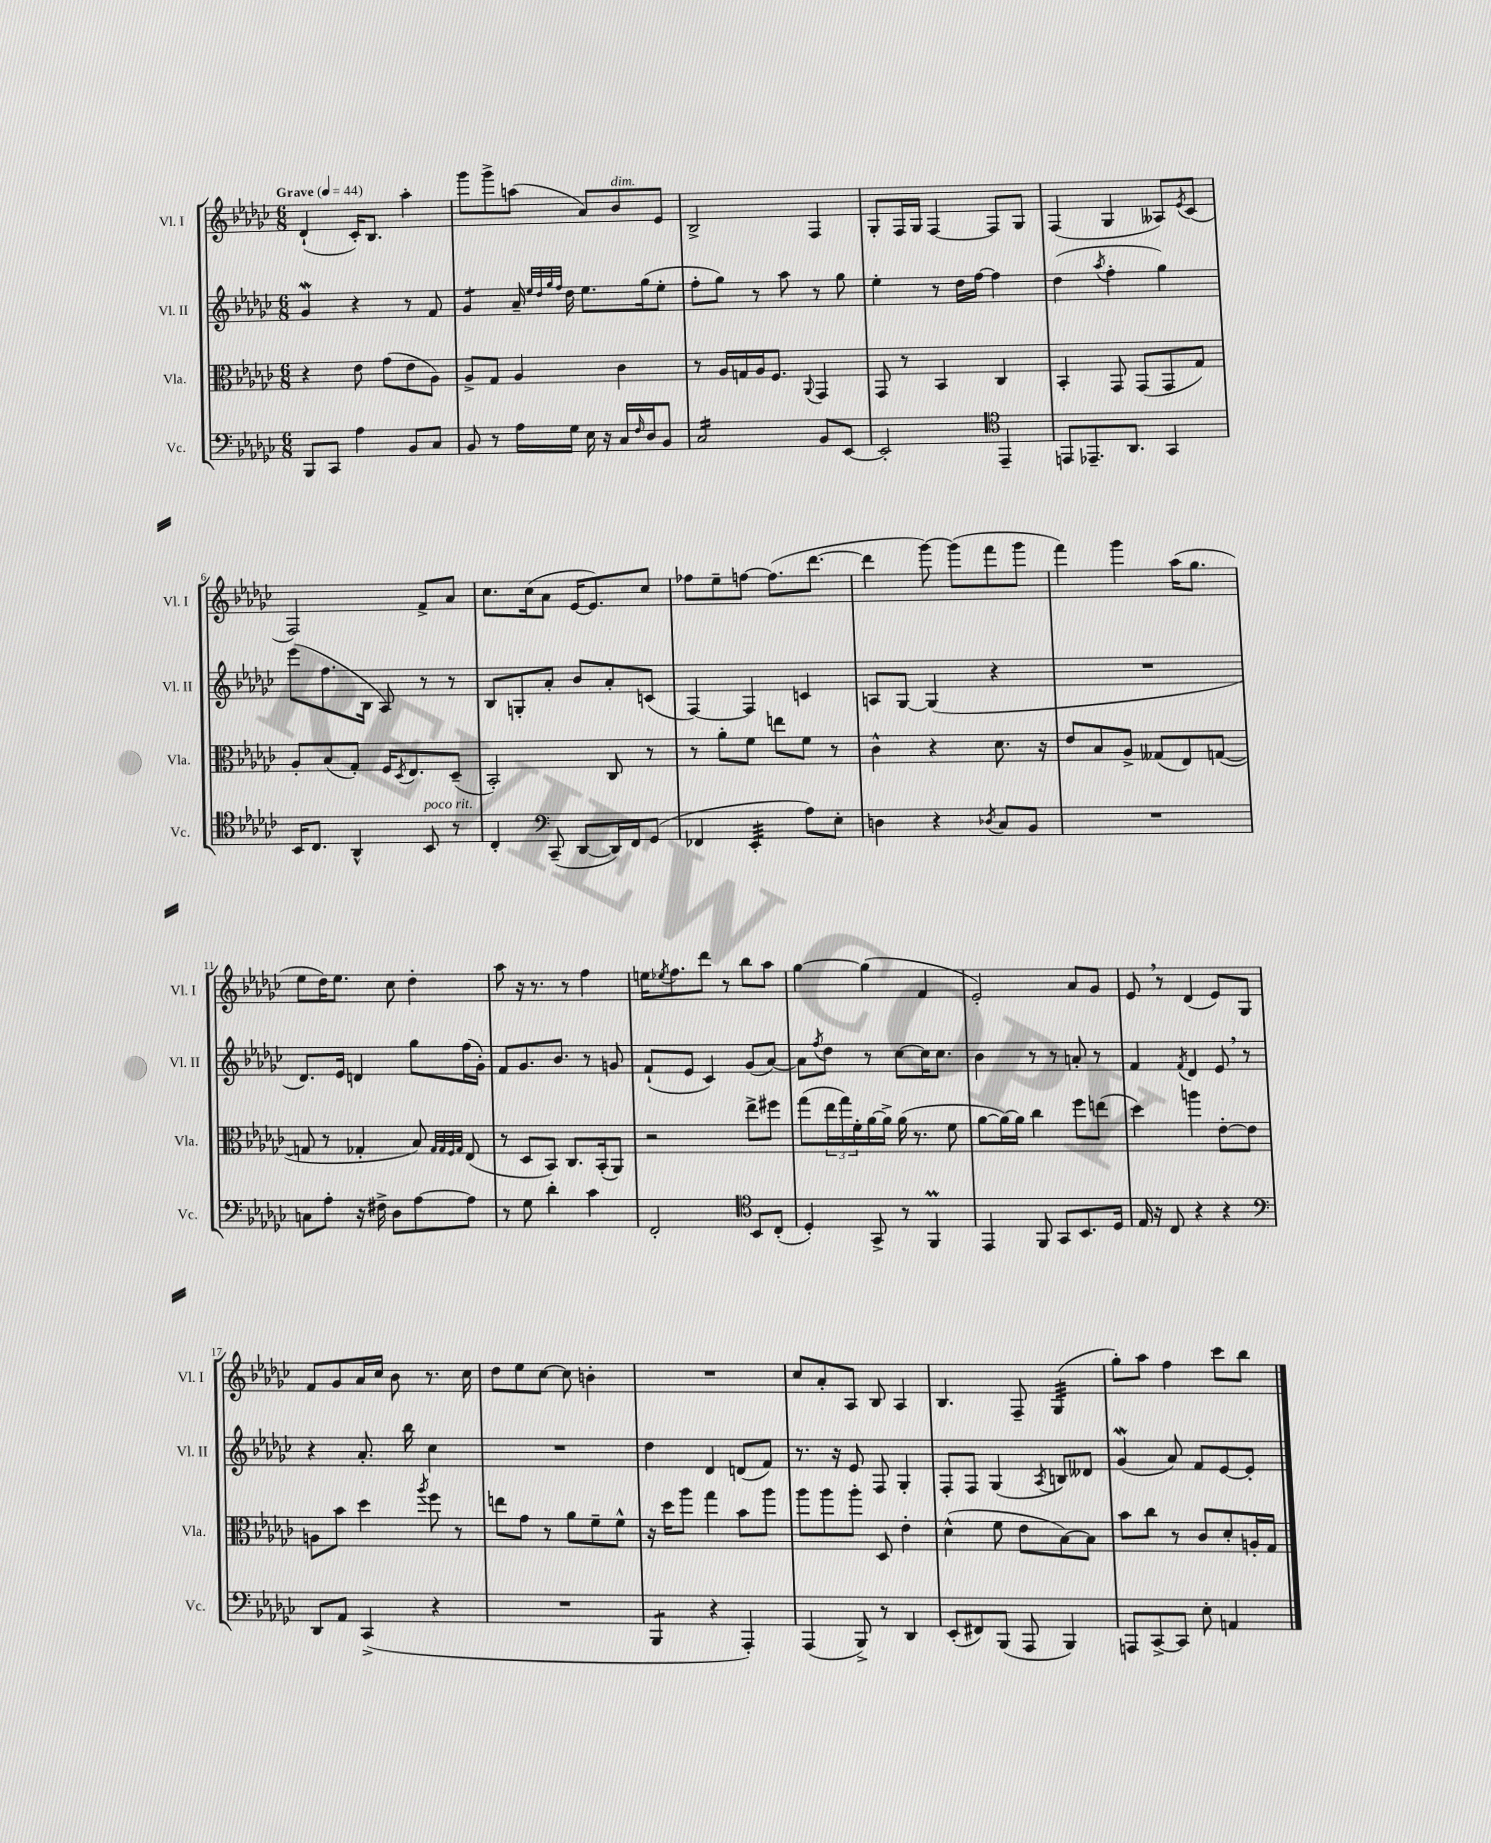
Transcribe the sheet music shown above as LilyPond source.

<<
\new StaffGroup <<
\new Staff = "s0" \with { instrumentName = "Vl. I" shortInstrumentName = "Vl. I" } {
    \clef treble \key ges \major \numericTimeSignature \time 6/8 \tempo "Grave" 4 = 44
    des'4-!( ces'16-.) bes8. aes''4-. |
    ges'''8 ges'''8-> a''8( aes'8) bes'8^\markup { \italic "dim." } ees'8 |
    bes2-> f4 |
    ges8-. f16 ges16 f4~ f8 ges8 |
    f4( ges4 aeses8) \acciaccatura { ees'8 } ces'8( |
    f2) f'8-> aes'8 |
    ces''8. ces''16( aes'8 ees'16~ ees'8.) ces''8 |
    fes''8 ees''8-- f''8~ f''8.( des'''8.~ |
    des'''4 ges'''8~) ges'''8( f'''8 ges'''8 |
    f'''4) ges'''4 aes''16( ges''8. |
    ees''8 des''16) ees''8. ces''8 des''4-. |
    aes''8 r16 r8. r8 f''4 |
    e''16 \acciaccatura { ees''8 } f''8. des'''8 r8 bes''8 aes''8 |
    ges''4~ ges''4( f'4 |
    ees'2-.) aes'8 ges'8 |
    ees'8 \breathe r8 des'4( ees'8) ges8 |
    f'8 ges'8 aes'16 ces''16 bes'8 r8. ces''16 |
    des''8 ees''8 ces''8~ ces''8 b'4-. |
    R2. |
    ces''8 aes'8-. aes8 bes8 aes4 |
    bes4. f8-- ges4:32( |
    ges''8-.) aes''8 f''4 ces'''8 bes''8 \bar "|." |
}
\new Staff = "s1" \with { instrumentName = "Vl. II" shortInstrumentName = "Vl. II" } {
    \clef treble \key ges \major \numericTimeSignature \time 6/8
    ges'4\mordent r4 r8 f'8 |
    ges'4:8 aes'16-- \grace { ees''32 des''32 ges''32 f''32 } des''16 ees''8. ges''16( ees''8-. |
    f''8-. ges''8) r8 aes''8 r8 ges''8 |
    ees''4-. r8 des''16 f''16~ f''4 |
    des''4( \acciaccatura { aes''8 } f''4-. ges''4) |
    ees'''8( f''8. bes16 aes8) r8 r8 |
    bes8 g8-. aes'8-. bes'8 aes'8-. c'8( |
    f4~) f4 c'4 |
    a8 ges8~ ges4( r4 |
    R2. |
    des'8.) ees'16 d'4 ges''8 f''16( ges'16-.) |
    f'8 ges'8. bes'8. r8 g'8 |
    f'8-!( ees'8 ces'4) ges'8( aes'8~) |
    aes'8 \acciaccatura { f''8 } des''8 r8 ces''8~ ces''16 ces''8. |
    bes'4 r8 r8 a'8-. r8 |
    f'4 \acciaccatura { f'8 } des'4 ees'8 \breathe r8 |
    r4 aes'8.-. bes''16 ces''4 |
    R2. |
    des''4 des'4 d'8( f'8) |
    r8. r16 ees'8 f8 ges4-. |
    f8-. f8 ges4( \acciaccatura { aes8 } b8) deses'8 |
    ges'4\mordent( aes'8) f'8 ees'8~ ees'8-. \bar "|." |
}
\new Staff = "s2" \with { instrumentName = "Vla." shortInstrumentName = "Vla." } {
    \clef alto \key ges \major \numericTimeSignature \time 6/8
    r4 ees'8 ges'8( ees'8 aes8) |
    aes8-> ges8 aes4 ces'4 |
    r8 aes16 g16 aes16 f8. \appoggiatura { aes,8 } ges,4 |
    ges,8 r8 bes,4 ces4 |
    bes,4-. ges,8 ges,8( ges,8 ges8) |
    aes8-. bes8( ges8-.) f16 \acciaccatura { des8 } ees8. des8--( |
    bes,2-.) ces8 r8 |
    r8 aes'8-. f'8 e''8 f'8 r8 |
    ces'4-^ r4 des'8. r16 |
    ees'8 bes8 aes8-> geses8( ees8) g8~( |
    g8 r8 ges4-. bes8) \grace { ges32 ges32 f32 ges32 } ees8( |
    r8 des8 bes,8) ces8. bes,16-.( aes,8) |
    r2 ees''8-> fis''8 |
    ges''8( \tuplet 3/2 { ees''16 ges''16) f'16-. } aes'16~ aes'16-> aes'16( r8. f'8 |
    aes'8~ aes'16~) aes'16 ces''4 f''8 e''8( |
    des''4) a''4 ees'8~-. ees'8 |
    a8 bes'8 des''4 \acciaccatura { aes''8 } f''8 r8 |
    e''8 ges'8 r8 aes'8 f'8-- f'8-^ |
    r16 des''16 aes''8 ges''4 bes'8 aes''8 |
    aes''8 aes''8 aes''8-. des8 ees'4-. |
    des'4-^( f'8 ees'8 bes8~) bes8 |
    bes'8 ces''8 r8 ces'8 des'8-. a16-. ges16 \bar "|." |
}
\new Staff = "s3" \with { instrumentName = "Vc." shortInstrumentName = "Vc." } {
    \clef bass \key ges \major \numericTimeSignature \time 6/8
    bes,,8 ces,8 aes4 bes,8 ces8 |
    bes,8 r8 aes16 ges16 ees16 r16 ces16 \grace { f16 } des16 bes,8 |
    ces2:16 bes,8 ees,8~ |
    ees,2-. \clef tenor ees,4-- |
    e,8 ees,8.-- aes,8. ges,4 |
    bes,16 ces8. aes,4-^ bes,8^\markup { \italic "poco rit." } r8 |
    ces4-. \clef bass ces,8--( des,8~ des,16) f,16 ges,8( |
    fes,4 ees,4:32-. aes8) ees8-. |
    d4 r4 \acciaccatura { des8 } ces8 bes,8 |
    R2. |
    c8 aes8-. r16 fis16-> des8 aes8~ aes8 |
    r8 ges8 des'4-. ces'4 |
    f,2-. \clef tenor bes,8 ces8-.( |
    des4-.) ges,8-> r8 f,4\prall |
    ees,4 f,8 ges,8 bes,8. des16 |
    ees16 r16 ces8 r4 r4 |
    \clef bass des,8 aes,8 ces,4->( r4 |
    R2. |
    bes,,4:8 r4 aes,,4-.) |
    aes,,4( bes,,8->) r8 des,4 |
    ees,8-.( fis,8) bes,,8( aes,,8 bes,,4) |
    a,,8 ces,8~-> ces,8 ees8-. a,4 \bar "|." |
}
>>
>>
